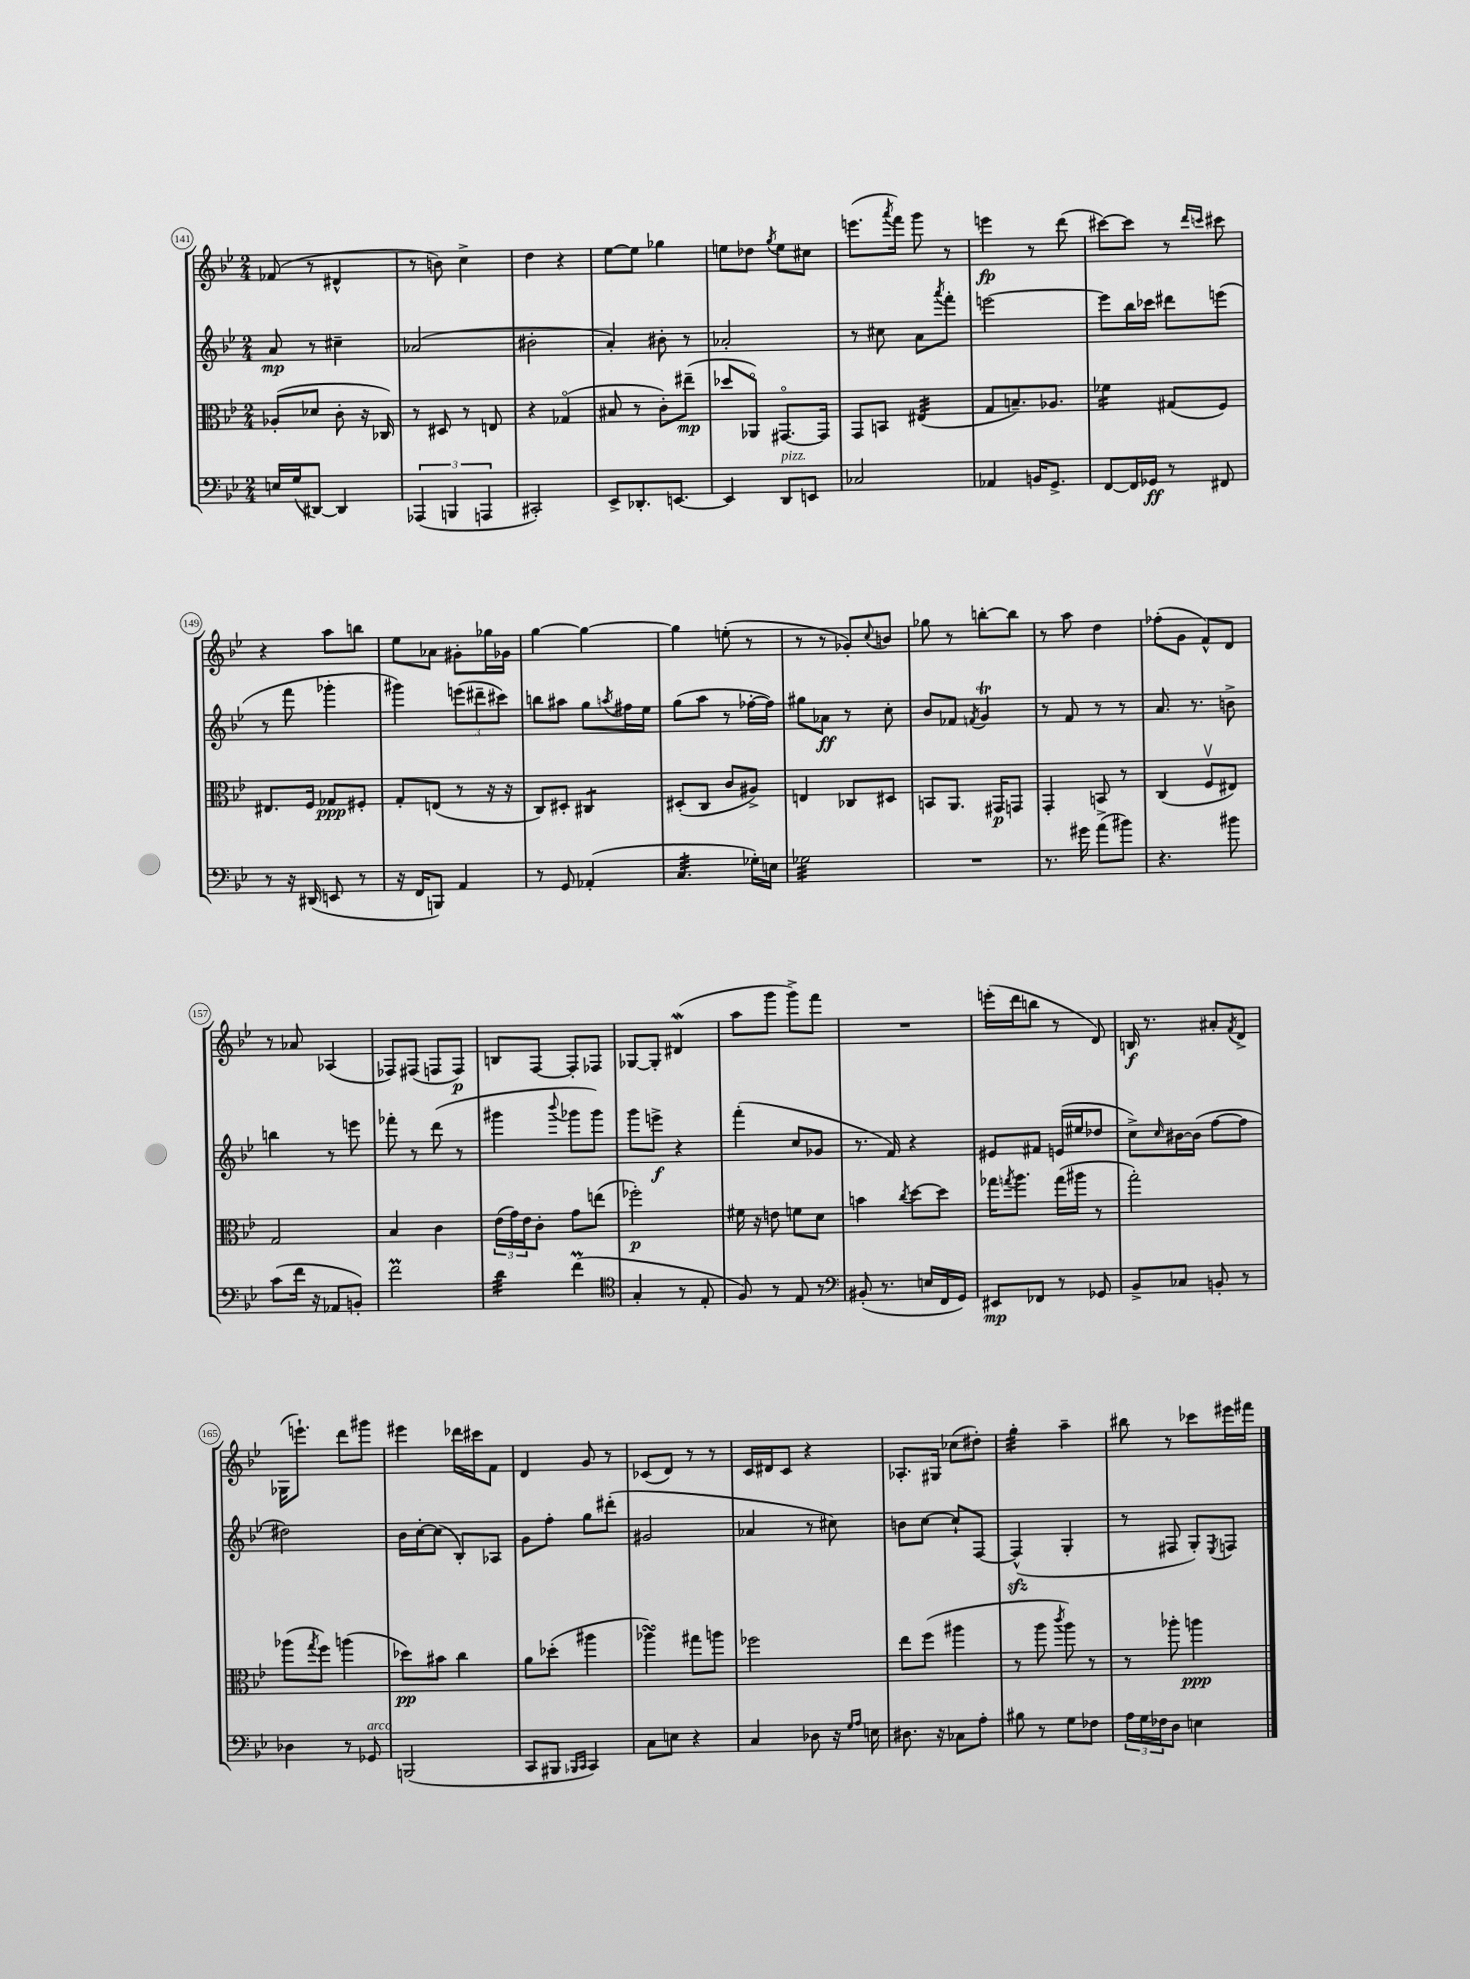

**kern	**kern	**kern	**kern
*staff4	*staff3	*staff2	*staff1
*clefF4	*clefC3	*clefG2	*clefG2
*k[b-e-]	*k[b-e-]	*k[b-e-]	*k[b-e-]
*M2/4	*M2/4	*M2/4	*M2/4
16E	(8A-'	8a	(8f-
(16G	.	.	.
[8DD#)	8d-	8r	8r
4DD#]	8c'	4cc#~	4d#^^
.	16r	.	.
.	16C-)	.	.
=	=	=	=
(6AAA-	8r	(2a-	8r
.	8D#	.	8b)
6BBB	.	.	.
.	8r	.	4cc^
6AAA	.	.	.
.	8E	.	.
=	=	=	=
2CC#')	4r	2b#'	4dd
.	(4G-o	.	4r
=	=	=	=
8EE-^	8B#	4a')	[8ee-
8.DD-'	8r	.	8ee-]
.	8c')	8b#'	4gg-
[8.EE	.	.	.
.	(8ee#~	8r	.
=	=	=	=
4EE]	8dd-	2a-'	8ee
.	8AA-o)	.	8dd-
.	.	.	8qgg
8DD	[8.GG#o	.	8ee
8EE	.	.	8cc#
.	16GG#]	.	.
=	=	=	=
2C-	8GG	8r	(8.eee
.	8BB	8cc#	.
.	.	.	8qaaa
.	.	.	16fff)
.	(4E#	8a	8ggg
.	.	8qaaa	.
.	.	8fff'	8r
=	=	=	=
4AA-	8G	[2eee	4eee
.	8.B~)	.	.
16BB	.	.	8r
8.GG^	8.A-	.	.
.	.	.	(8ddd
=	=	=	=
[8FF	4f-	8eee]	[8ccc#)
16FF]	.	16bb-	8ccc#]
16GG-	.	16ccc-	.
8r	(8G#	8ddd#	8r
.	.	.	16qqddd
.	.	.	16qqccc
8FF#	8F)	(8eee	8ccc#
=	=	=	=
8r	8.E#	8r	4r
16r	.	8fff	.
(16DD#	16F	.	.
8EE	8G-	4ggg-'	8aa
8r	8F#'	.	8bb
=	=	=	=
16r	8G'	4ggg#)	8ee-
16FF	.	.	.
8BBB)	(8E	.	8a-
4AA	8r	(12eee	8g#'
.	.	12ddd#~	.
.	16r	.	16gg-
.	.	12ccc#)	.
.	16r	.	16g-
=	=	=	=
8r	8C)	8bb	[4gg
8GG	8D#'	8aa#	.
(4AA-'	4C#	8gg	4gg_
.	.	8qaa	.
.	.	16ff#	.
.	.	16ee-	.
=	=	=	=
4.C	(8D#'	(8gg	4gg]
.	8C	8aa	.
.	8c	8r	(8ee'
16G-')	8A#^)	[16ff-'	8r
16E	.	16ff-])	.
=	=	=	=
2G-	4E	8gg#	8r
.	.	8a-	8r
.	8C-	8r	8g-')
.	.	.	8qqcc
.	8D#	8cc'	8b
=	=	=	=
2r	8BB	8b-	8gg-
.	8.AA	8f-	8r
.	.	8qf	.
.	.	4g	[8bb'
.	16GG#	.	.
.	8GG	.	8bb]
=	=	=	=
8.r	4GG'	8r	8r
.	.	8f	8aa
16g#	.	.	.
(8a^	8BB	8r	4dd
8b#)	8r	8r	.
=	=	=	=
4.r	(4C	8.a	(8ff-'
.	.	.	8g
.	.	8.r	.
.	8Fv	.	8f^^)
8b#	8E#)	8b^	8d
=	=	=	=
(8c	2G	4bb	8r
16f	.	.	8a-
16r	.	.	.
8AA-	.	8r	(4A-
8BB')	.	8eee	.
=	=	=	=
2f	4B-	8fff-'	8F-)
.	.	8r	(8F#
.	4c	(8ddd	8F
.	.	8r	8F)
=	=	=	=
4d	(24e-	4ggg#	8B
.	24g)	.	.
.	24e-	.	.
.	8c'	.	[8F
.	.	8qqbbb-	.
(4f	8g	8ggg-	8F']
.	(8ee	8ggg-)	8F-
=	=	=	=
*clefC4	*	*	*
4G'	2ff-')	8ggg	[8G-
.	.	8eee^	8G-']
8r	.	4r	(4d#
8E-'	.	.	.
=	=	=	=
8F)	16f#	(4fff'	8aa
.	16r	.	.
8r	8e	.	8ggg
8E-	8f	8cc	8ggg^)
8r	8d	8g-	8fff
=	=	=	=
*clefF4	*	*	*
(8BB#'	4b	8.r	2r
8.r	.	.	.
.	.	16f)	.
.	8qcc	.	.
.	[8dd	4r	.
16E	.	.	.
16FF	8dd]	.	.
16GG)	.	.	.
=	=	=	=
8EE#	16gg-	8e#	(16eee'
.	8qgg	.	.
.	8.aa	.	16ddd
8FF-	.	8f#	8bb
8r	(16gg	(16e	8r
.	16aa#	16ee#	.
8GG-	8r	8dd-	8d)
=	=	=	=
8BB-^	2gg')	8cc^)	16B
.	.	.	8.r
.	.	16qqcc	.
8C-	.	[16b#	.
.	.	(16b#]	.
8BB'	.	[8ff	8a#'
.	.	.	8qf
8r	.	8ff]	8d^
=	=	=	=
4D-	(8aa-	2dd#)	(16G-
.	.	.	8.eee`)
.	8qgg	.	.
.	8ff)	.	.
8r	(4aa	.	8ddd
8GG-	.	.	8ggg#
=	=	=	=
(2BBB	8dd-)	16b-	4eee#
.	.	[16cc'	.
.	8b#	(8cc]	.
.	4cc	8B-')	16ddd-
.	.	.	16ccc#
.	.	8A-	8f
=	=	=	=
8CC	8a	8g	4d
8BBB#	(8dd-'	8ff'	.
16qqBBB-	.	.	.
16qqCC	.	.	.
4CC)	4aa#	8gg	8g
.	.	(8ddd#'	8r
=	=	=	=
8C	4aa-)	2g#	(8c-
8E	.	.	8d)
4r	8gg#	.	8r
.	8aa	.	8r
=	=	=	=
4C	2ff-	4a-	16c
.	.	.	16d#
.	.	.	8c
8D-	.	8r	4r
16r	.	8cc#)	.
16qqG	.	.	.
16qqA	.	.	.
16E	.	.	.
=	=	=	=
8.D#	8ee-	8b	8.A-'
.	(8ff	[8cc	.
16r	.	.	16G#
8C-	4aa#	8cc`]	(8cc-
8A'	.	[8F	8dd#')
=	=	=	=
8B#	8r	(4F^^]	4gg'
8r	8aa	.	.
.	8qccc	.	.
8G	8aa)	4G'	4aa~
8F-	8r	.	.
=	=	=	=
24A	8r	8r	8bb#
24G	.	.	.
24F-	.	.	.
8D	8aa-'	8F#	8r
4E	4aa	8G')	8ccc-
.	.	8qE-	.
.	.	8F	16eee#
.	.	.	16fff#
==	==	==	==
*-	*-	*-	*-
